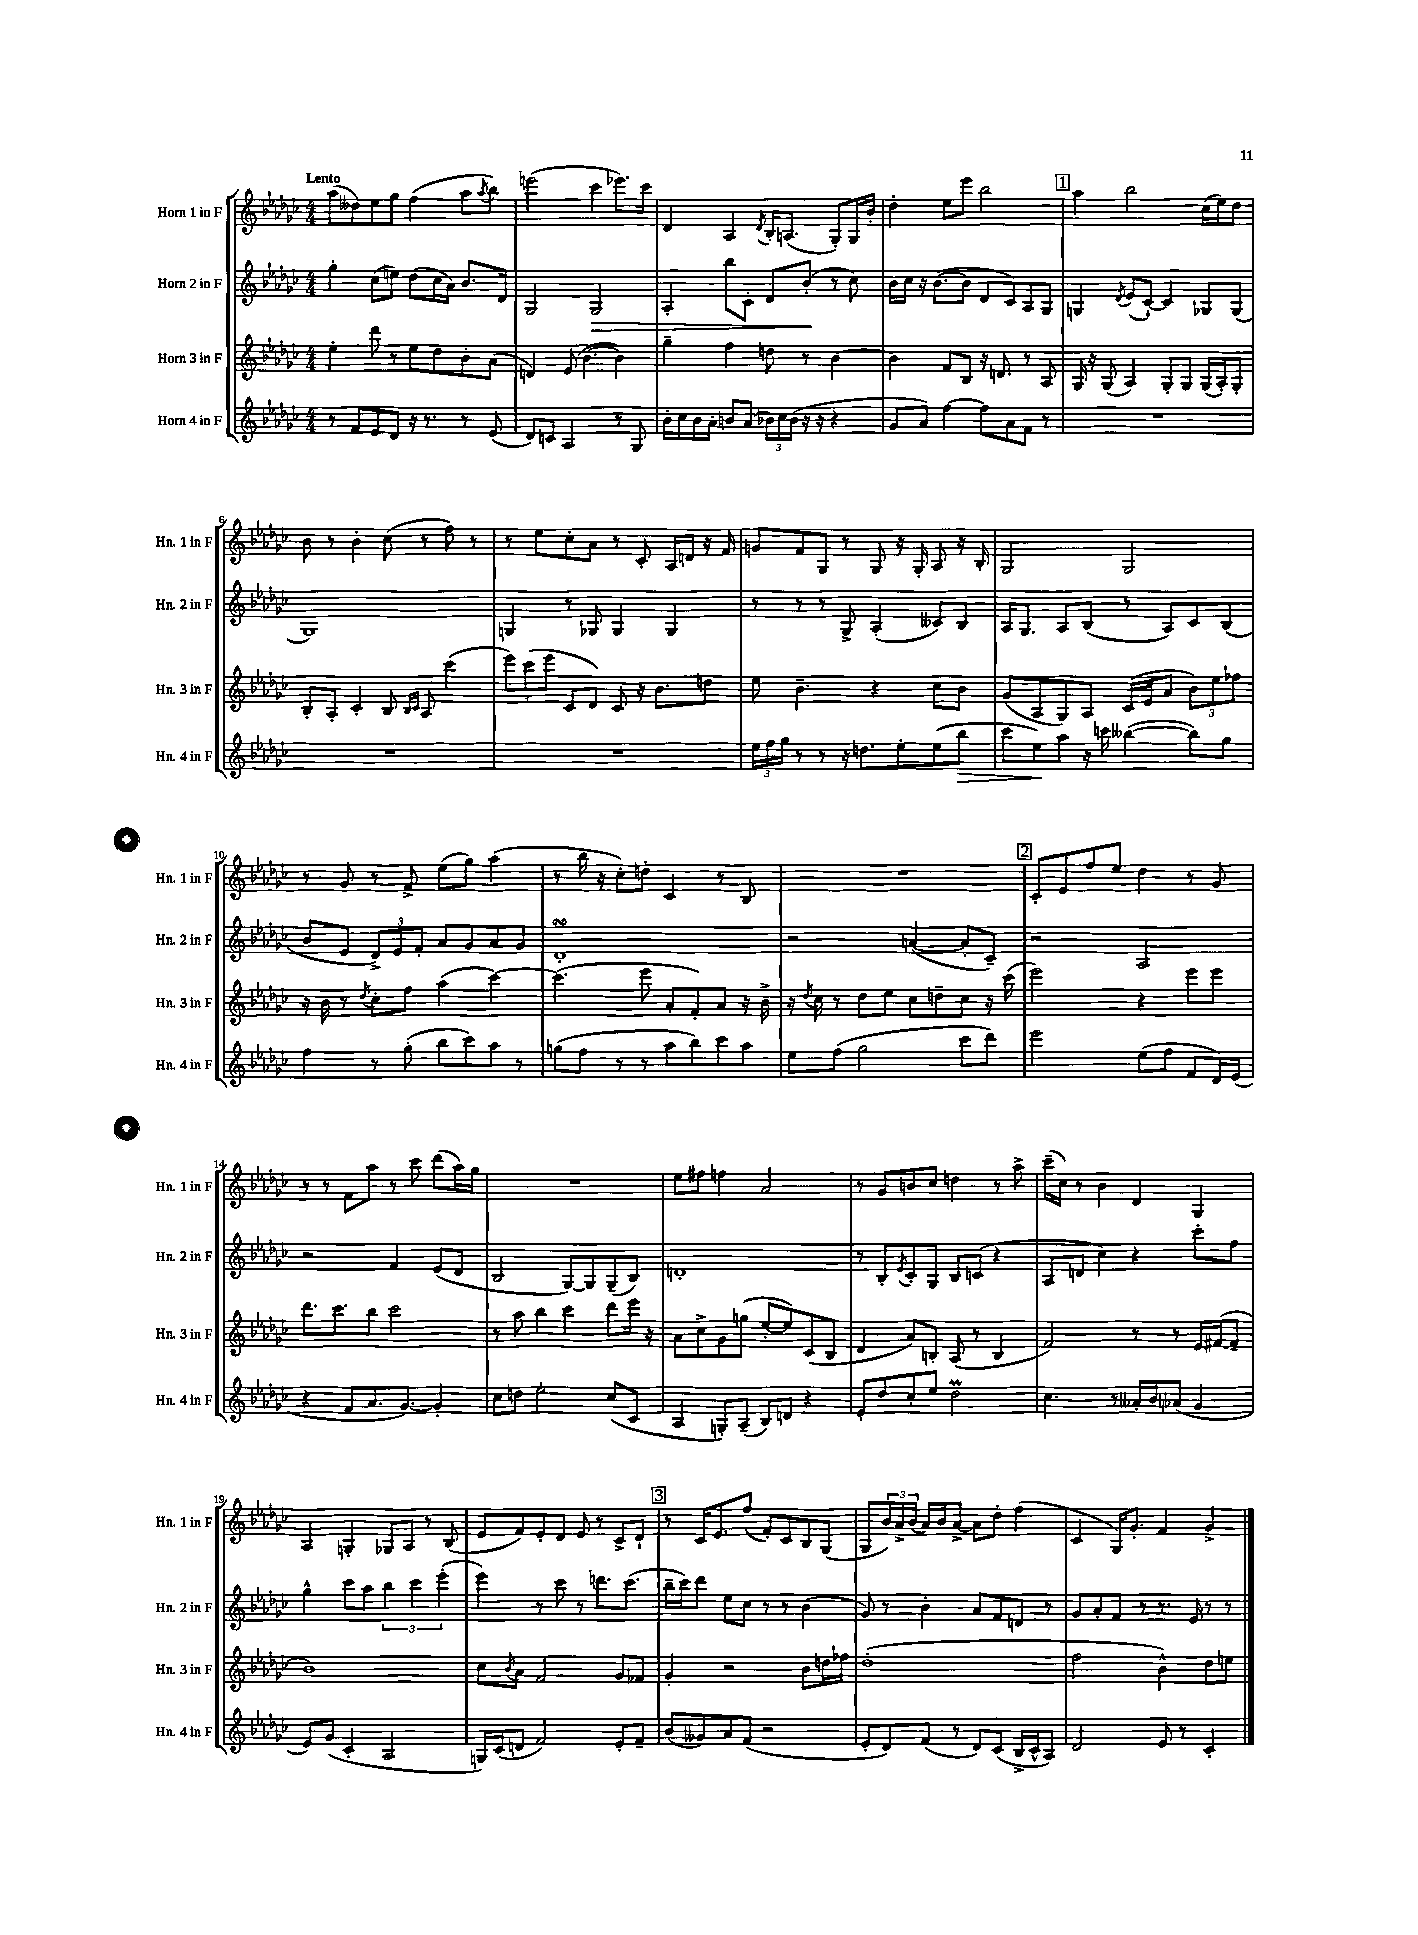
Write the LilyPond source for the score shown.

<<
\new StaffGroup <<
\new Staff = "s0" \with { instrumentName = "Horn 1 in F" shortInstrumentName = "Hn. 1 in F" } {
    \clef treble \key ges \major \numericTimeSignature \time 4/4 \tempo "Lento"
    aes''8( deses''8) ees''8 ges''8 f''4( aes''8 \acciaccatura { aes''8 } bes''8) |
    e'''2( ces'''4 ees'''8.) ces'''16 |
    des'4 aes4 \acciaccatura { des'8 } bes16-. a8.( ges8-.) ges16 bes'16-. |
    des''4-. ees''8 ees'''8 bes''2 |
    \mark \markup { \box "1" } aes''4 bes''2 ces''16( ees''16) des''8 |
    bes'8 r8 bes'4-. ces''8( r8 f''8) r8 |
    r8 ees''8 ces''8-. aes'8 r8 ces'8-. aes16 d'16 r16 f'16 |
    g'8 f'8 ges8 r8 ges8 r16 ges16-. aes8 r16 bes16-. |
    ges2 ges2 |
    r8 ges'8 r8 f'8-> ees''8( ges''8) aes''4( |
    r8 bes''16 r16 ces''8-.) d''8-. ces'4 r8 bes8 |
    R1 |
    \mark \markup { \box "2" } ces'8-. ees'8 f''8 ees''8 des''4 r8 ges'8 |
    r8 r8 f'8 aes''8 r8 ces'''8 des'''8( aes''16) ges''16 |
    R1 |
    ees''8 fis''8 f''4 aes'2 |
    r8 ges'8 b'8 ces''8 d''4 r8 aes''8-> |
    ces'''16--( ces''16) r8 bes'4 des'4 ges4 |
    aes4 g4-. ges8 aes8 r8 bes8( |
    ees'8 f'8) ees'8-. des'8 ees'8 r8 ces'8-> des'8-! |
    \mark \markup { \box "3" } r8 ces'16 ees'8. f''8( f'8-.) ces'8 bes8 ges8( |
    ges8 \tuplet 3/2 { bes'16) aes'16-> bes'16( } aes'16) bes'16 aes'8~-> aes'8 des''8-. f''4( |
    ces'4 ges16) ges'8.-. f'4 ges'4-> \bar "|." |
}
\new Staff = "s1" \with { instrumentName = "Horn 2 in F" shortInstrumentName = "Hn. 2 in F" } {
    \clef treble \key ges \major \numericTimeSignature \time 4/4
    ges''4-. ces''8( e''8) des''8( ces''16 aes'16) bes'8. des'16 |
    ges2 ges2\> |
    aes4-. bes''8 ces'8-. des'8 bes'8-.\!( r8 ces''8) |
    bes'16 ces''16 r16 bes'8.~( bes'8 des'8 ces'8) aes8 ges8 |
    \mark \markup { \box "1" } g4 \acciaccatura { des'8 } ees'8( ces'8~-!) ces'4 ges8 ges8( |
    ges1) |
    g4 r8 ges8 ges4 ges4 |
    r8 r8 r8 ges8-> aes4-.( ceses'8) bes8 |
    aes16 ges8. aes8 bes8( r8 aes8) ces'8 bes8( |
    bes'8 ees'8 \tuplet 3/2 { des'8->) ees'8 f'8-. } aes'8 ges'8 aes'8 ges'8 |
    des'1-.\turn |
    r2 a'4~( a'8-. ces'8--) |
    \mark \markup { \box "2" } r2 aes2 |
    r2 f'4 ees'8( des'8 |
    bes2 ges8~) ges8 ges8--( bes8) |
    d'1-. |
    r8 bes8-. \acciaccatura { ees'8 } ces'8-. ges8 bes8 c'8( r4 |
    aes8 d'8 ces''4) r4 ces'''8-. f''8 |
    ges''4-^ ces'''8 aes''8 \tuplet 3/2 { bes''4 ces'''4 ees'''4-.( } |
    ees'''4) r8 ces'''8 r8 d'''8. ces'''8.( |
    \mark \markup { \box "3" } bes''16-- ces'''16) des'''8 ees''8 ces''8 r8 r8 bes'4( |
    ges'8) r8 bes'4-. aes'8 f'8 d'8 r8 |
    ges'8 aes'8-. f'8 r8 r8. ees'16 r8 r8 \bar "|." |
}
\new Staff = "s2" \with { instrumentName = "Horn 3 in F" shortInstrumentName = "Hn. 3 in F" } {
    \clef treble \key ges \major \numericTimeSignature \time 4/4
    ees''4-. des'''8 r8 ees''8 des''8 bes'8-. aes'8( |
    d'4) ees'8( bes'4.~ bes'4) |
    ges''4-- f''4 d''8 r8 bes'4~ |
    bes'4 f'8 bes8 r16 d'8. r8 aes8 |
    \mark \markup { \box "1" } ges16 r16 ges8( aes4) ges8-. ges8 ges16( aes16-.) ges8-. |
    bes8-. aes8-. ces'4-. bes8 \grace { bes16 ces'16 } aes8 ces'''4( |
    \tuplet 3/2 { ees'''8) ces'''8( ees'''8 } ces'8 des'8) ces'8 r16 bes'8. d''8 |
    ees''8 bes'4.-- r4 ces''8 bes'8 |
    ges'8( aes8 ges8) aes8 ces'16( ees'16 aes'8 \tuplet 3/2 { bes'8) ees''8 fes''8 } |
    r16 bes'16 r8 \acciaccatura { des''8 } ces''8-. f''8 aes''4( ces'''4~) |
    ces'''4.( ees'''8 aes'8-. f'8-.) aes'8 r16 bes'16-> |
    r16 \acciaccatura { des''8 } ces''16 r8 des''8 ees''8 ces''8 d''8-- ces''8 r16 ces'''16( |
    \mark \markup { \box "2" } ees'''2) r4 ees'''8 ees'''8 |
    des'''8. ces'''8. bes''8 ces'''2 |
    r8 aes''8 bes''4 ces'''4 des'''8 ees'''16 r16 |
    aes'8 ces''8-> ges'8 g''8( ees''8~-. ees''8) ces'8( bes8 |
    des'4 aes'8) b8-. aes8( r8 b4 |
    f'2) r8 r8 ees'16 fis'16~( fis'8-- |
    bes'1) |
    ces''8 \acciaccatura { bes'8 } aes'8 f'2 ges'8 fes'8 |
    \mark \markup { \box "3" } ges'4-. r2 bes'8 d''16 fes''16 |
    des''1-.( |
    f''2 bes'4-^) des''8 e''8 \bar "|." |
}
\new Staff = "s3" \with { instrumentName = "Horn 4 in F" shortInstrumentName = "Hn. 4 in F" } {
    \clef treble \key ges \major \numericTimeSignature \time 4/4
    r8 f'8 ees'8 des'8 r16 r8. r8 ees'8( |
    des'8) c'8 aes2 r8 ges8 |
    bes'16-. ces''16 bes'16 aes'16-. b'8 aes'8( \tuplet 3/2 { bes'16) ces''16 bes'16( } r16 r16 r4 |
    ges'8 aes'8) f''4~ f''8 aes'8 f'8 r8 |
    \mark \markup { \box "1" } R1 |
    R1 |
    R1 |
    \tuplet 3/2 { ees''16 f''16 ges''16 } r8 r8 r16 d''8. ees''8-. ees''8( bes''8\> |
    ces'''8 ees''8\!) aes''8 r16 c'''16 beses''4~( beses''8) ges''8 |
    f''4 r8 ges''8-.( bes''8 ces'''8) aes''8 r8 |
    g''8( f''8 r8 r8 aes''8 bes''8) ces'''8 aes''8 |
    ees''8 f''8( ges''2 ces'''8 des'''8) |
    \mark \markup { \box "2" } ees'''2 ees''8( f''8 f'8 des'16) ees'16( |
    r4 f'8 aes'8. ges'8.~) ges'4-. |
    ces''8 d''8 ees''2-. ces''8( ces'8 |
    aes4 g8-.) aes8--( bes8) d'8 r4 |
    ees'8-. des''8 ces''8-. ees''8 des''2\prall |
    ces''4. r8 aeses'16-. bes'16 aes'8( ges'4 |
    ees'8) ges'8( ces'4-. aes2 |
    g16) ces'16( d'8 f'2) ees'8-. f'8-- |
    \mark \markup { \box "3" } bes'8( geses'8) aes'8 f'8( r2 |
    ees'8-. des'8) f'8( r8 des'8) ces'8( bes16-> ces'16-^ aes8) |
    des'2 ees'8 r8 ces'4-. \bar "|." |
}
>>
>>
